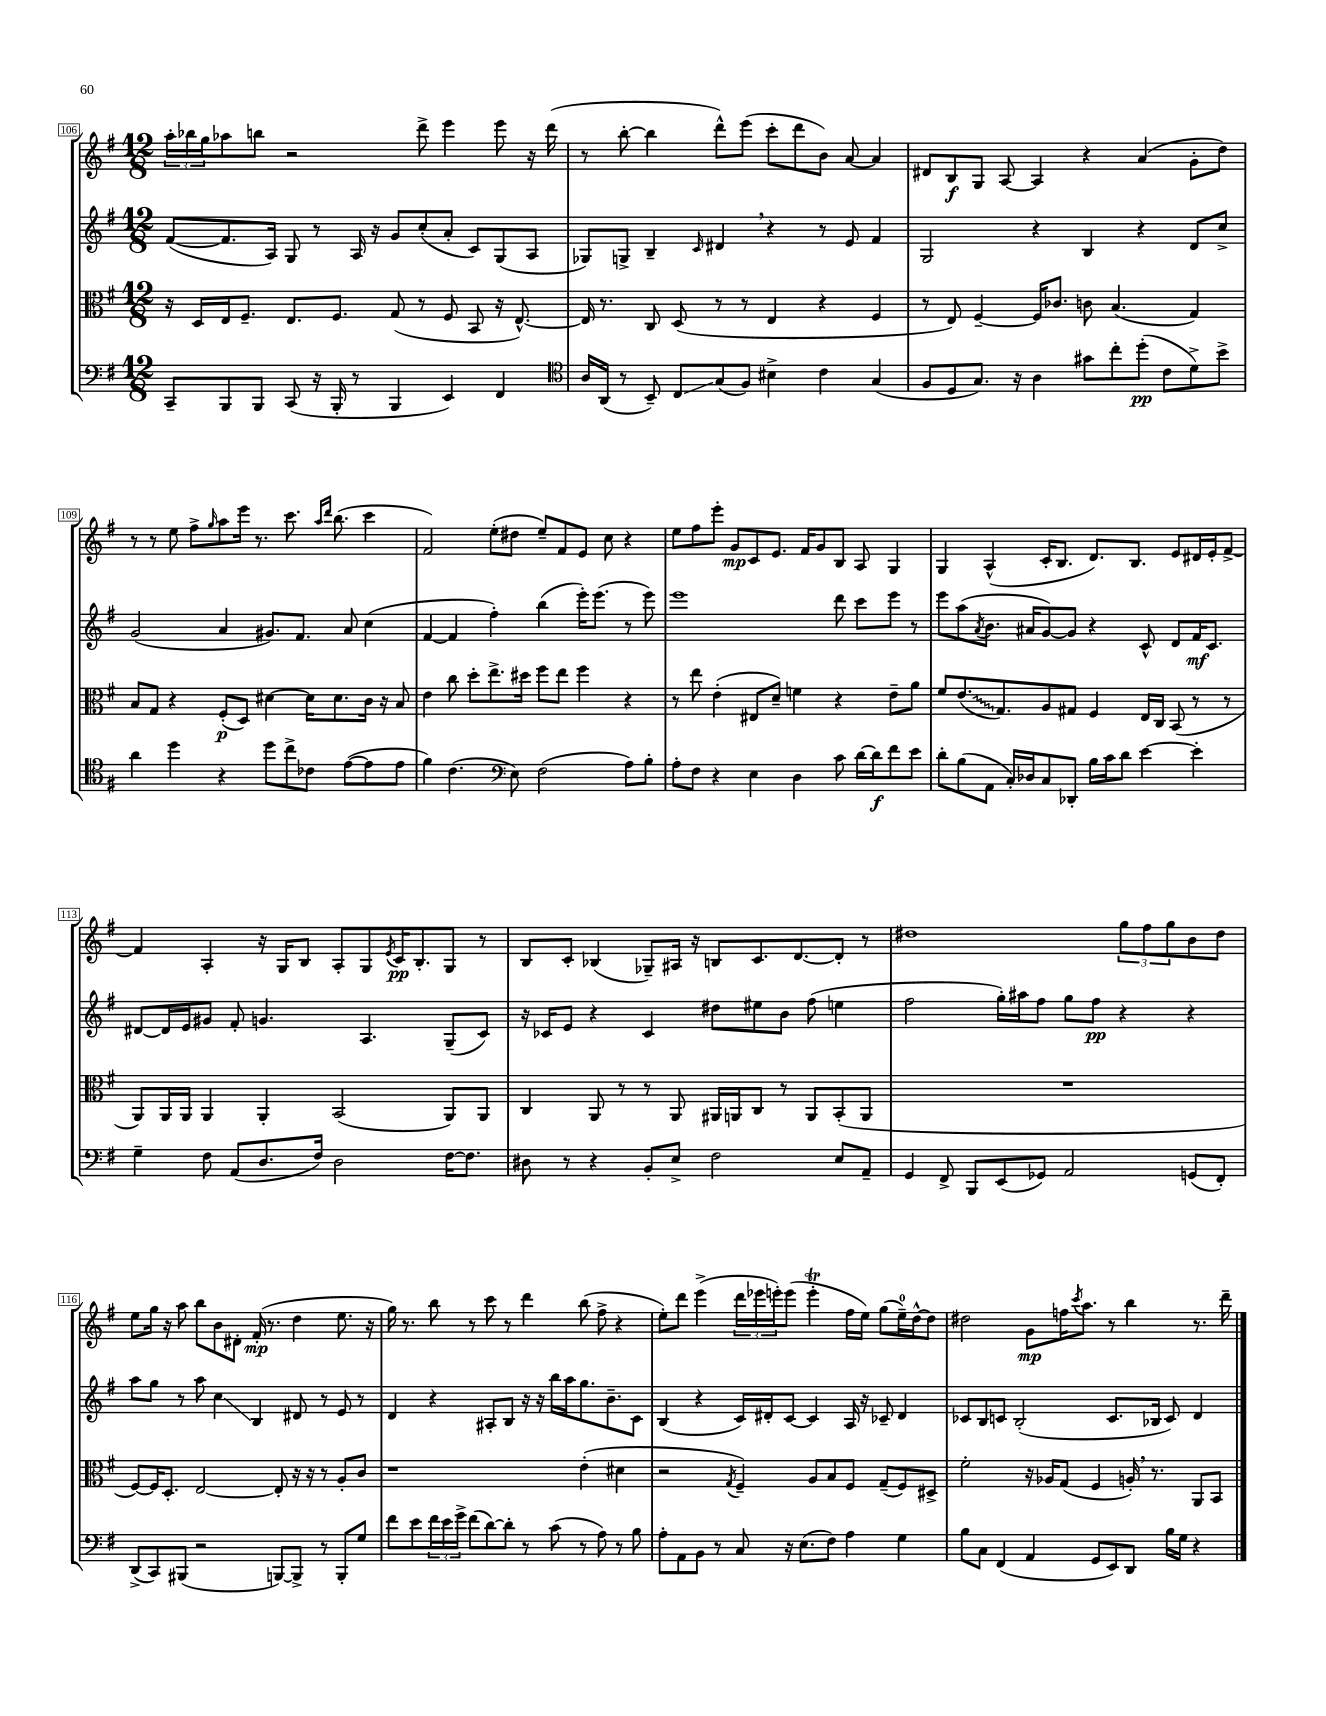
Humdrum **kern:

**kern	**kern	**kern	**kern
*staff4	*staff3	*staff2	*staff1
*clefF4	*clefC3	*clefG2	*clefG2
*k[f#]	*k[f#]	*k[f#]	*k[f#]
*M12/8	*M12/8	*M12/8	*M12/8
8CC~	16r	([8f#	24aa'
.	.	.	24bb-
.	16D	.	.
.	.	.	24gg
8BBB	16E	8.f#]	8aa-
.	8.F#~	.	.
8BBB	.	.	8bb
.	.	16A)	.
(8CC	8.E	8G	2r
16r	.	8r	.
16BBB'	8.F#	.	.
8r	.	16A	.
.	.	16r	.
4BBB	(8G	8g	.
.	8r	(8cc'	8ddd^
4EE)	8F#	8a'	4eee
.	8BB	8c)	.
4FF#	16r	(8G	8eee
.	[8.E^^)	.	.
.	.	8A	16r
.	.	.	(16ddd
=	=	=	=
*clefC4	*	*	*
16A	16E]	8G-)	8r
(16AA	8.r	.	.
8r	.	8G^	[8bb'
8BB~)	8C	4B~	4bb]
8C	(8D	.	.
.	.	16qqc	.
(8G	8r	4d#	8ddd^^)
8F#)	8r	.	(8eee
4B#^	4E	4r	8ccc'
.	.	.	8ddd
4c	4r	8r	8b)
.	.	8e	[8a
(4G	4F#	4f#	4a]
=	=	=	=
8F#	8r	2G	8d#
8D	8E)	.	8B
8.G)	[4F#~	.	8G
.	.	.	[8A
16r	.	.	.
4A	16F#]	4r	4A]
.	8.c-	.	.
8g#	8c	4B	4r
8cc'	(4.B	.	.
(8dd'	.	4r	(4a
8c	.	.	.
8d^)	4G)	8d	8g'
8b^	.	8cc^	8dd)
=	=	=	=
4a	8B	(2g	8r
.	8G	.	8r
4dd	4r	.	8ee
.	.	.	8ff#^
.	.	.	16qqgg
4r	(8F#'	4a	8aa
.	8D)	.	16eee
.	.	.	8.r
8dd	[4d#	8.g#)	.
8cc^	.	.	8.ccc
.	.	8.f#	.
8c-	16d#]	.	.
.	.	.	16qqaa
.	.	.	16qqddd
.	8.d#	.	(8.bb
([8e	.	8a	.
8e]	16c	(4cc	4ccc
.	16r	.	.
8e	8B	.	.
=	=	=	=
4f#)	4e	[4f#	2f#)
(4.c	8cc	4f#]	.
.	8dd'	.	.
.	8.ee^	4ff#')	(8ee'
*clefF4	*	*	*
8E)	.	.	8dd#
.	16dd#	.	.
(2F#	8ff#	(4bb	8ee~)
.	8ee	.	8f#
.	4ff#	16eee')	8e
.	.	(8.eee	.
.	.	.	8cc
8A)	4r	8r	4r
8B'	.	8eee)	.
=	=	=	=
8A'	8r	1eee	8ee
8F#	8ee	.	8ff#
4r	(4e'	.	8eee'
.	.	.	8g
4E	8E#	.	8c
.	8d~)	.	8.e
4D	4f	.	.
.	.	.	16f#
.	.	.	8g
8c	4r	8ddd	8B
[16d	.	8ccc	8A
16d]	.	.	.
8f#	8e~	8eee	4G
8e	8a	8r	.
=	=	=	=
8d'	8f#	8eee	4G
(8B	(8.e	(8aa	.
.	.	8qa	.
8AA	.	8.b	(4A^^
.	8.G)	.	.
16C')	.	.	.
16D-	.	16a#	.
8C	8A	[8g)	16c'
.	.	.	8.B
8DD-'	8G#	8g]	.
16B	4F#	4r	8.d)
16c	.	.	.
8d	.	.	.
.	.	.	8.B
[4e	16E	8c^^	.
.	16C	.	.
.	(8BB	8d	8e
4e']	8r	16f#	16d#
.	.	8.c	16e'
.	8r	.	[8f#^
=	=	=	=
4G~	8AA)	[8d#	4f#]
.	16AA	16d#]	.
.	16AA	16e	.
8F#	4AA	8g#	4A'
(8AA	.	8f#'	.
8.D	4AA'	4.g	16r
.	.	.	16G
.	.	.	8B
16F#)	.	.	.
2D	(2BB	.	8A'
.	.	4.A	8G
.	.	.	8qe
.	.	.	16c
.	.	.	8.B'
[16F#	8AA)	(8G~	8G
8.F#]	.	.	.
.	8AA	8c)	8r
=	=	=	=
8D#	4C	16r	8B
.	.	16c-	.
8r	.	8e	8c'
4r	8AA	4r	(4B-
.	8r	.	.
8BB'	8r	4c-	8G-~)
8E^	8AA	.	16A#
.	.	.	16r
2F#	16AA#	8dd#	8B
.	16AA	.	.
.	8C	8ee#	8.c
.	8r	8b	.
.	.	.	[8.d
.	8AA	(8ff#	.
8E	(8BB'	4ee	8d']
8AA~	8AA	.	8r
=	=	=	=
4GG	1.r	2ff#	1dd#
8FF#^	.	.	.
8BBB	.	.	.
(8EE	.	16gg')	.
.	.	16aa#	.
8GG-)	.	8ff#	.
2AA	.	8gg	.
.	.	8ff#	.
.	.	4r	12gg
.	.	.	12ff#
.	.	.	12gg
(8GG	.	4r	8b
8FF#')	.	.	8dd#
=	=	=	=
(8DD^	[8F#)	8aa	8ee
8CC)	16F#]	8gg	16gg
.	8.D'	.	16r
(8BBB#	.	8r	8aa
2r	[2E	8aa	8bb
.	.	4cc	8b
.	.	.	8d#'
.	.	4B	(16f#'
.	.	.	8.r
[8BBB)	8E']	.	.
8BBB^]	16r	8d#	4dd
.	16r	.	.
8r	8r	8r	.
8BBB'	8A'	8e	8.ee
8G	8c	8r	.
.	.	.	16r
=	=	=	=
8f#	1r	4d	16gg)
.	.	.	8.r
8e	.	.	.
24f#	.	4r	8bb
24e	.	.	.
24g^	.	.	.
(8f#	.	.	8r
[8d)	.	8A#'	8ccc
8d']	.	8B	8r
8r	.	16r	4ddd
.	.	16r	.
(8c	.	16bb	.
.	.	16aa	.
8r	(4e'	8.gg	(8bb
8A)	.	.	8ff#^
.	.	8.b~	.
8r	4d#	.	4r
8B	.	8c	.
=	=	=	=
8A'	2r	(4B	8ee')
8AA	.	.	8ddd
8BB	.	4r	(4eee^
8r	.	.	.
.	8qG	.	.
8C	4F#~)	16c)	24ddd
.	.	.	24eee-
.	.	16d#'	.
.	.	.	24eee')
16r	.	[8c	(8eee
(8.E	.	.	.
.	8A	4c]	4eee'
8F#)	8B	.	.
4A	8F#	16A	16ff#
.	.	16r	16ee)
.	(8G~	8c-~	(8gg
4G	8F#)	4d#	16ee~)
.	.	.	[16dd^^
.	8D#^	.	8dd]
=	=	=	=
8B	2f#'	8c-	2dd#
8C	.	8B	.
(4FF#	.	8c	.
.	.	(2B'	.
4AA	16r	.	8g
.	16A-	.	.
.	(8G	.	16ff
.	.	.	8qccc
.	.	.	8.aa
8GG	4F#	.	.
8EE)	.	8.c	8r
8DD	16A')	.	4bb
.	8.r	16B-	.
16B	.	8c)	.
16G	.	.	.
4r	8AA	4d	8.r
.	8BB	.	.
.	.	.	16ddd~
==	==	==	==
*-	*-	*-	*-
